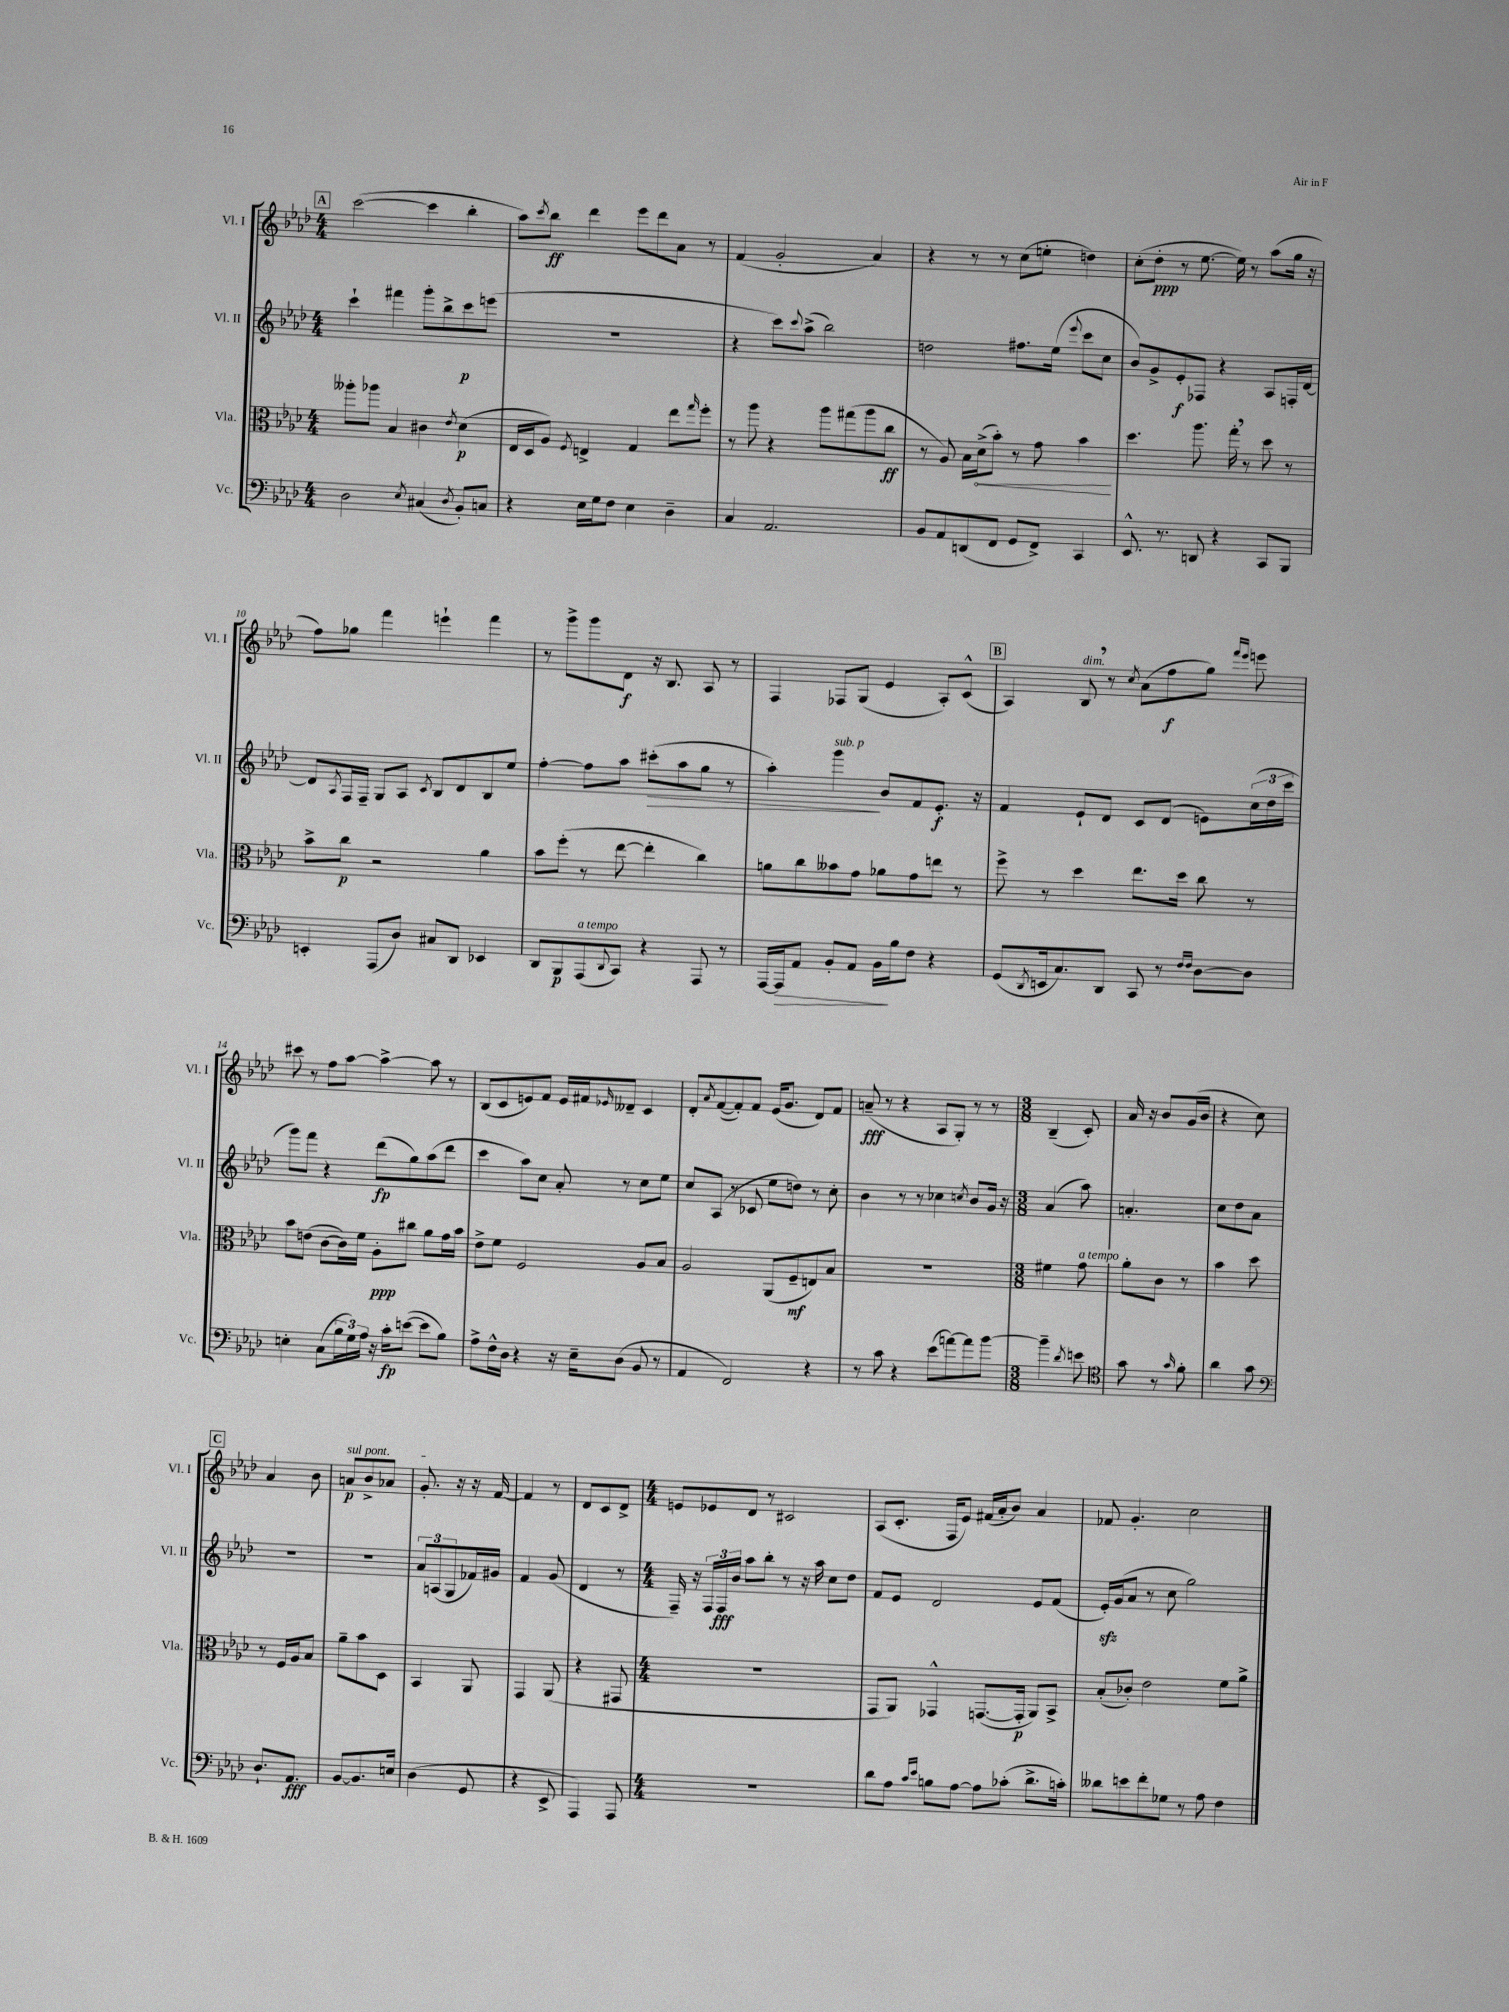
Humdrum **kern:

**kern	**kern	**kern	**kern
*staff4	*staff3	*staff2	*staff1
*clefF4	*clefC3	*clefG2	*clefG2
*k[b-e-a-d-]	*k[b-e-a-d-]	*k[b-e-a-d-]	*k[b-e-a-d-]
*M4/4	*M4/4	*M4/4	*M4/4
2D-\	8aa--'\L	4ccc`\	([2ccc\
.	8aa-\J	.	.
.	4B-/	4fff#\	.
8qE-/	.	.	.
(4C#/	4c#\	8ggg'\L	4ccc\]
.	.	8bb-^\	.
8qD-/	8qe-/	.	.
8BB-'/L)	(4d-\	8ccc\	4bb-'\
8C/J	.	(8eee\J	.
=	=	=	=
4r	16E-/LL	1r	8aa-\L)
.	16D-/J	.	.
.	.	.	8qccc/
.	8A-/J)	.	8bb-\J
.	8qF/	.	.
16E-\LL	4E^/	.	4ddd-\
16G\J	.	.	.
8F\J	.	.	.
4E-\	4G/	.	8eee-\L
.	.	.	8ddd-\
4D-~\	8ee-\L	.	8a-\J
.	16qqgg/	.	.
.	8ff'\J	.	8r
=	=	=	=
4C/	8r	4r	(4f/
.	8aa-\	.	.
2.AA-/	4r	8ccc\L)	2g'/
.	.	8qqccc/	.
.	.	(8aa-^\J	.
.	8aa-\L	2bb-\)	.
.	(8gg#\	.	.
.	8aa-\	.	4a-/)
.	8cc\J	.	.
=	=	=	=
8BB-/L	8r	2dd\	4r
8AA-/	8A-/)	.	.
(8DD/	16B-\LL	.	8r
.	(16d-^\J	.	.
8FF/J	8b-'\J)	.	8r
8GG/L	8r	8.ff#\L	(8cc\L
8FF^/J)	8g\	.	8ee'\J
.	.	(16ee-\Jk	.
.	.	8qqeee-/	.
4CC/	4b-\	8ccc\L	4dd\)
.	.	8cc\J	.
=	=	=	=
8.EE-^^/	4.dd-\	8b-/L)	(8cc'\L
.	.	8g^/	8dd-'\J
8.r	.	.	.
.	.	8e-'/	8r
8DD/	8.aa-\	8F-/J	[8.ee-\
4r	.	4r	.
.	16gg'\	.	16ee-\])
.	8r	.	8r
8CC/L	8dd-\	8A-/L	(8aa-\L
8BBB-/J	8r	16F'/L	16gg\Jk
.	.	[16d-/JJ	16r
=	=	=	=
4EE'/	8b-^\L	8d-/]L	8ff\L)
.	.	8qA-/	.
.	8cc\J	16F/L	8gg-\J
.	.	16F~/JJ	.
(8AAA-/L	2r	8G/L	4fff\
8D-/J)	.	8A-/J	.
.	.	8qc/	.
8C#/L	.	8B-/L	4eee`\
8DD-/J	.	8d-/	.
4EE-/	4a-\	8B-/	4fff\
.	.	8ee-/J	.
=	=	=	=
8DD-/L	8b-\L	[4ff'\	8r
8BBB-/	(8ff'\J	.	8ggg^\L
(8AAA-/	8r	8ff\]L	8ggg\
8qqDD-/	.	.	.
8CC/J)	[8ee-\	8aa-\J	8d-\J
4r	4ee-'\]	(8ccc#'\L	16r
.	.	.	8.B-/
.	.	8aa-\	.
8AAA-/	4cc\)	8gg\J	8A-/
8r	.	8r	8r
=	=	=	=
[16AAA-/LL	8a\L	4aa-'\)	4F/
16AAA-/]J	.	.	.
8AA-/J	8cc\	.	.
8BB-'/L	8b--\	4ggg\	8F-/L
8AA-/J	8g\J	.	(8G/J
16BB-\LL	8a-\L	8b-/L	4e-/
16B-\J	.	.	.
8F\J	8g\	8f/	.
4r	8ee\J	8.e-'/J	8A-'/L)
.	8r	.	(8c^^/J
.	.	16r	.
=	=	=	=
(8GG/L	8ff^\	4f/	4A-/)
8qDD-/	.	.	.
16EE/k	8r	.	.
8.C/)	.	.	.
.	4dd-\	8e-`/L	8B-/
8DD-/J	.	8d-/J	8r
.	.	.	8qcc/
8CC/	8.ee-\L	8c/L	(8a-\L
8r	.	(8d-/J	8ff\
.	16dd-\Jk	.	.
16qqF/LL	.	.	.
16qqF/JJ	.	.	.
[8D-\L	8cc\	8e\L)	8gg\J)
.	.	.	16qqfff/LL
.	.	.	16qqeee-/JJ
8D-\]J	8r	(24cc\L	8eee\
.	.	24dd-\	.
.	.	24ccc\JJ	.
=	=	=	=
4E'\	8b-\L	8ggg\L)	8ccc#\
.	(8e\J	8fff\J	8r
(8C\L	[8c\L	4r	8ff\L
24B-\L	16c\]L)	.	[8aa-\J
24G\)	.	.	.
.	16f\JJ	.	.
24A-\JJ	.	.	.
16r	8A-'\L	(8ddd-\L	4aa-^\_
16c'\LK	.	.	.
([8e\J	8cc#\J	8gg\)	.
8e\]L	8a-\L	(8aa-\	8aa-\]
8B-\J)	16g\L	8ddd-\J	8r
.	16b-\JJ	.	.
=	=	=	=
8A-^\L	8e-^\L	4ccc\	(8B-/L
16F^^\L	8f\J	.	8c/
16D-\JJ	.	.	.
4r	2F/	8aa-\L)	8e/)
.	.	8cc\J	8f/J
16r	.	8a-'/	16e/LL
16E-~\LK	.	.	16f#/J
.	.	.	16qqe-/
(8D-\J	.	8r	8d--~/J
8BB-/	8A-/L	8cc\L	4c/
8r	8B-/J	8ee-\J	.
=	=	=	=
4AA-/	2A-/	8cc/L	8d-'/L
.	.	.	8qa-/
.	.	(8A-/J	([8f/
2FF/)	.	8r	8f'/])
.	.	8c-/	8f/J
.	(8AA-/L	8ee-\L	(16e-/LK
.	.	.	8.g/J
.	8F~/	8dd\J)	.
4r	8E/)	8r	8d-/L)
.	8B-/J	8cc'\	8f/J
=	=	=	=
8r	1r	4b-\	(8a~/
8c\	.	.	8r
4r	.	8r	4r
.	.	8r	.
(8e-\L	.	4cc-\	8A-/L
[8a\)	.	.	8G'/J)
.	.	8qcc/	.
8a\]	.	8b-/L	8r
[8b-\J	.	16g/Jk	8r
.	.	16r	.
=	=	=	=
*M3/8	*M3/8	*M3/8	*M3/8
4b-~\]	4f#\	(4a-/	(4B-~/
8qd-/	.	.	.
8e\	8g\	8aa-\)	8c'/)
=	=	=	=
*clefC4	*	*	*
8g\	8a-'\L	4.a'/	16a-/
.	.	.	16r
8r	8c\J	.	8b-/L
16qqg/	.	.	.
8f'\	8r	.	(16g/L
.	.	.	16b-/JJ
=	=	=	=
4a-\	4b-\	8cc\L	4r
.	.	8dd-\	.
8g\	8dd-\	8a-\J	8cc\)
=	=	=	=
*clefF4	*	*	*
8.D-`/L	8r	4.r	4a-/
.	16F/LL	.	.
8.AA-/J	16A-/J	.	.
.	8B-/J	.	8b-\
=	=	=	=
[8BB-/L	8a-~\L	4.r	8a/L
8.BB-/]	8b-\	.	8b-^/
.	8D-\J	.	8a-/J
16E/Jk	.	.	.
=	=	=	=
(4D-\	4BB-/	12a-/L	8.g'/
.	.	(12A/	.
.	.	12G/	.
.	.	.	16r
8GG/	8AA-/	16f-/L)	16r
.	.	16g#/JJ	[16f/
=	=	=	=
4r	4GG/	4f/	4f/]
8EE-^/	(8AA-/	(8g/	8r
=	=	=	=
4AAA-/)	4r	4d-/	8d-/L
.	.	.	8c/
8AAA-/	8GG#/	8r	8d-^/J
=	=	=	=
*M4/4	*M4/4	*M4/4	*M4/4
1r	1r	16F~/)	8e/L
.	.	16r	.
.	.	24F/LL	8e-/
.	.	24F/	.
.	.	24b-/JJ	.
.	.	8aa-\L	8d-/J
.	.	8bb-'\J	8r
.	.	8r	2c#/
.	.	16r	.
.	.	16aa-\	.
.	.	8cc\L	.
.	.	8dd-\J	.
=	=	=	=
8d-\L	8GG/L	8f/L	(8A-/L
8A-\J	8AA-/J)	8e-/J	8.c'/J
16qqc/LL	.	.	.
16qqe-/JJ	.	.	.
8B\L	4GG-^^/	2d-/	.
.	.	.	16F/LK
[8A-\J	.	.	8e-/J)
8A-\]L	([8.GG/L	.	(16f#/LL
.	.	.	16a-'/J
(8c-'\J	.	.	8b-/J)
.	16GG'/]Jk	.	.
8.d-^\L	8AA-/L)	8e-/L	4a-/
.	8BB-^/J	(8f/J	.
16c'\Jk)	.	.	.
=	=	=	=
8d--\L	(8B-'/L	16e-'/LL)	8f-/
.	.	(16g/J	.
8e\	8c-'/J)	8a-/J	4.g'/
8f'\	2e-\	8r	.
8G-\J	.	8cc\	.
8r	.	2gg\)	2cc\
8A-\	.	.	.
4F\	8f\L	.	.
.	8a-^\J	.	.
==	==	==	==
*-	*-	*-	*-
